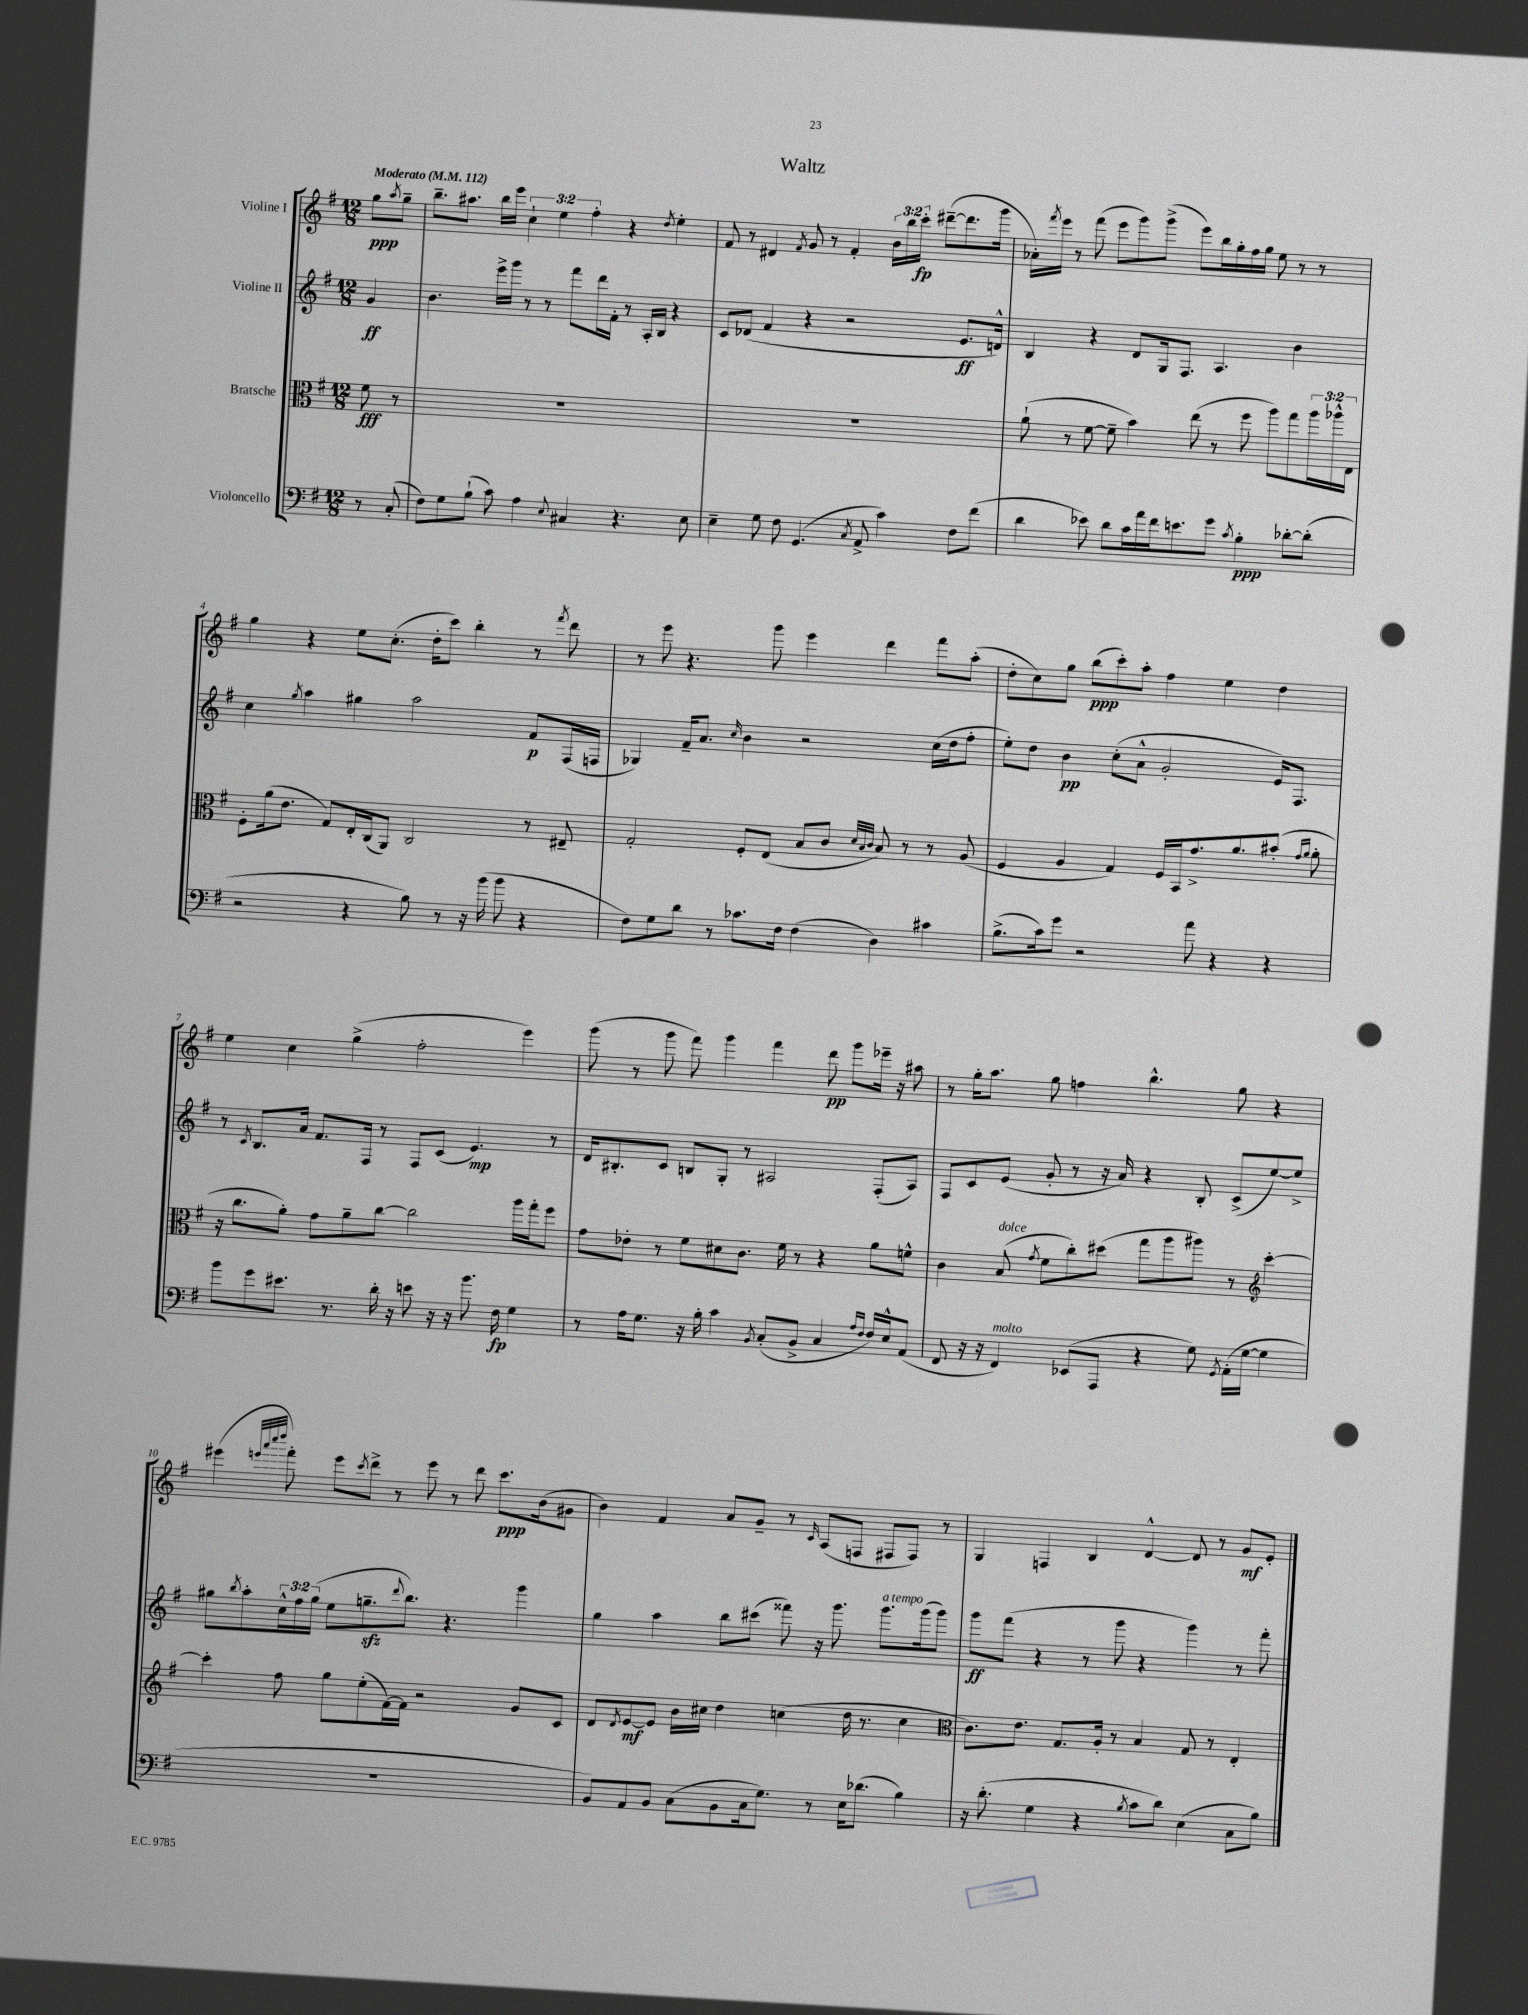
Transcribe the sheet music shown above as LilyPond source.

\header { title = "Waltz" }
<<
\new StaffGroup <<
\new Staff = "s0" \with { instrumentName = "Violine I" } {
    \clef treble \key g \major \numericTimeSignature \time 12/8 \override Staff.TupletNumber.text = #tuplet-number::calc-fraction-text \partial 4 \tempo "Moderato" 4 = 112
    g''8\ppp \acciaccatura { a''8 } g''8-- |
    b''8.-- ais''8. b''16 e'''16 \tuplet 3/2 { c''4-! e''4 fis''4-. } r4 \acciaccatura { d''8 } e''4-. |
    fis'8 r8 dis'4 \acciaccatura { fis'8 } g'8 r8 fis'4-. \tuplet 3/2 { b'16 b''16 c'''16-.\fp } dis'''8~--( dis'''8. g'''16 |
    aes'16-.) \acciaccatura { fis'''8 } e'''16 r8 fis'''8( e'''8 g'''8) g'''8->( e'''8) b''16 g''16-. fis''16 g''16 e''8 r8 r8 |
    g''4 r4 e''8 c''8.-.( d''16-. c'''8) b''4-. r8 \acciaccatura { fis'''8 } d'''8 |
    r8 e'''8 r4. g'''8 e'''4 d'''4 fis'''8 a''8-.( |
    d''8-. c''8) g''8 b''8\ppp( c'''8-.) a''8-. fis''4 e''4 d''4 |
    e''4 c''4 g''4->( fis''2-. e'''4) |
    g'''8( r8 g'''8 fis'''8) g'''4 fis'''4 d'''8\pp g'''8 ees'''16-- r16 ais''8 |
    r8 g''16-. a''8. g''8 f''4 b''4.-^ g''8 r4 |
    eis'''4( \grace { e'''32 a'''32 c''''32 d''''32 } fis'''8-.) e'''8 \acciaccatura { c'''8 } d'''8-> r8 e'''8 r8 d'''8 c'''8.\ppp b'16( gis'8 |
    b'4) fis'4 a'8 g'8-- r8 \grace { c'16 } a8( f8 fis8 fis8) r8 |
    g4 f4 b4 d'4~-^ d'8 r8 g'8\mf e'8-. \bar "|." |
}
\new Staff = "s1" \with { instrumentName = "Violine II" } {
    \clef treble \key g \major \numericTimeSignature \time 12/8 \override Staff.TupletNumber.text = #tuplet-number::calc-fraction-text \partial 4
    g'4\ff |
    b'4. e'''16-> g'''16 r8 r8 fis'''8 d'''16 fis'16-. r8 a16-. b16 r4 |
    c'8 des'8( fis'4 r4 r2 e'8.\ff d'16-^) |
    b4 r4 d'8 g16 fis8. a4. b'4 |
    c''4 \acciaccatura { g''8 } a''4 gis''4 a''2 fis'8\p fis16( f16 |
    ges4) fis'16-- a'8. \grace { c''16 } b'4 r2 c''16( d''16 fis''8-. |
    e''8-.) d''8 b'4\pp c''8-.( a'8-^ g'2-. e'16) fis8. |
    r8 \acciaccatura { c'8 } b8. a'16 fis'8. fis16 r8 fis8 c'8( e'4.\mp) r8 |
    d'16 bis8.-. c'8 b8 g8-. r8 ais2 fis8-.( ais8) |
    fis8 c'8 e'8( g'8-. r8 r16 a'16) r4 b8-. c'8->( e''8~) e''8-> |
    gis''8 \acciaccatura { b''8 } a''8-. \tuplet 3/2 { c''16-^ fis''16 gis''16( } e''8 g''8.--\sfz \appoggiatura { d'''8 } b''8.) r4. g'''4 |
    g''4 a''4 b''8 cis'''8( fisis'''8) r16 g'''8. g'''8.^\markup { \italic "a tempo" } g'''16( g'''8) |
    g'''8\ff fis'''8( r4 r8 g'''8 r4 g'''4) r8 fis'''8-. \bar "|." |
}
\new Staff = "s2" \with { instrumentName = "Bratsche" } {
    \clef alto \key g \major \numericTimeSignature \time 12/8 \override Staff.TupletNumber.text = #tuplet-number::calc-fraction-text \partial 4
    fis'8\fff r8 |
    R1. |
    R1. |
    a'8-!( r8 fis'8~ fis'8-- b'4) e''8( r8 fis''8 a''8) g''8 \tuplet 3/2 { a''16 aes''16-^ e16 } |
    fis8-. a'16( e'8. g8) e16-. c16( a,8) c2 r8 eis8-- |
    g2-. fis8-. e8( b8 c'8 \grace { d'32 b32 c'32 } b8) r8 r8 a8( |
    fis4 a4 g4) fis16 b,16 g'8.-> a'8. bis'8-.( \grace { g'16 a'16 } a'8-. |
    r16 c''8. a'8-.) g'8 a'8-- c''8~ c''2 a''16 g''16-. fis''8 |
    g'8 ees'8-. r8 fis'8 dis'8 c'8. fis'16 r8 r4 a'8 f'8-^ |
    c'4 b8^\markup { \italic "dolce" }( \acciaccatura { g'8 } fis'8 c''8-.) dis''8( g''8 a''8 ais''8) r8 \clef treble c'''4~-. |
    c'''4-. fis''8 g''8 e''8-.( fis'16~) fis'16 r2 g'8 c'8 |
    d'8 \acciaccatura { d'8 } e'8~\mf e'8 b'16 cis''16 d''4 c''4( d''16 r8. c''4 |
    \clef alto c'8.) e'8. g8. a16-. r8 b4 g8 r8 e4-. \bar "|." |
}
\new Staff = "s3" \with { instrumentName = "Violoncello" } {
    \clef bass \key g \major \numericTimeSignature \time 12/8 \partial 4
    r8 c8-.( |
    fis8) g8 b8-!( c'8) a4 \appoggiatura { e8 } cis4 r4. e8 |
    e4-- g8 fis8 g,4.( \acciaccatura { c8 } a,8-> c'4) fis8 fis'8( |
    d'4 ees'8) d'8 c'16 a'16 fis'16 e'8. g'8 \acciaccatura { c'8 } b4-.\ppp des'8~-. des'8-.( |
    r2 r4 b8) r8 r16 b'16( b'8 r4 |
    fis8) g8 d'8 r8 ces'8. fis16 fis4( d4) cis'4 |
    b8.->( c'16) g'8 r2 a'8 r4 r4 |
    b'8 g'8 eis'8. r8. d'16-. r16 e'8 r16 r16 b'8. fis16\fp g4 |
    r8 a16 g8. r16 b16-. c'4 \acciaccatura { b,8 } c8-.( b,8-> c4 \grace { a16 fis16 } fis16) e16-^ a,8( |
    fis,8 r16 r16 fis,4^\markup { \italic "molto" }) ees,8( a,,8 r4 g8) \acciaccatura { g,8 } a,16-.( g16~ g4 |
    R1. |
    b,8) a,8 b,8 c8( b,8 c16 g8.) r8 e16 des'8.( b4) |
    r16 d'8.-.( g4 r4 \acciaccatura { b8 } c'8 d'8) e4( c8 b8) \bar "|." |
}
>>
>>
